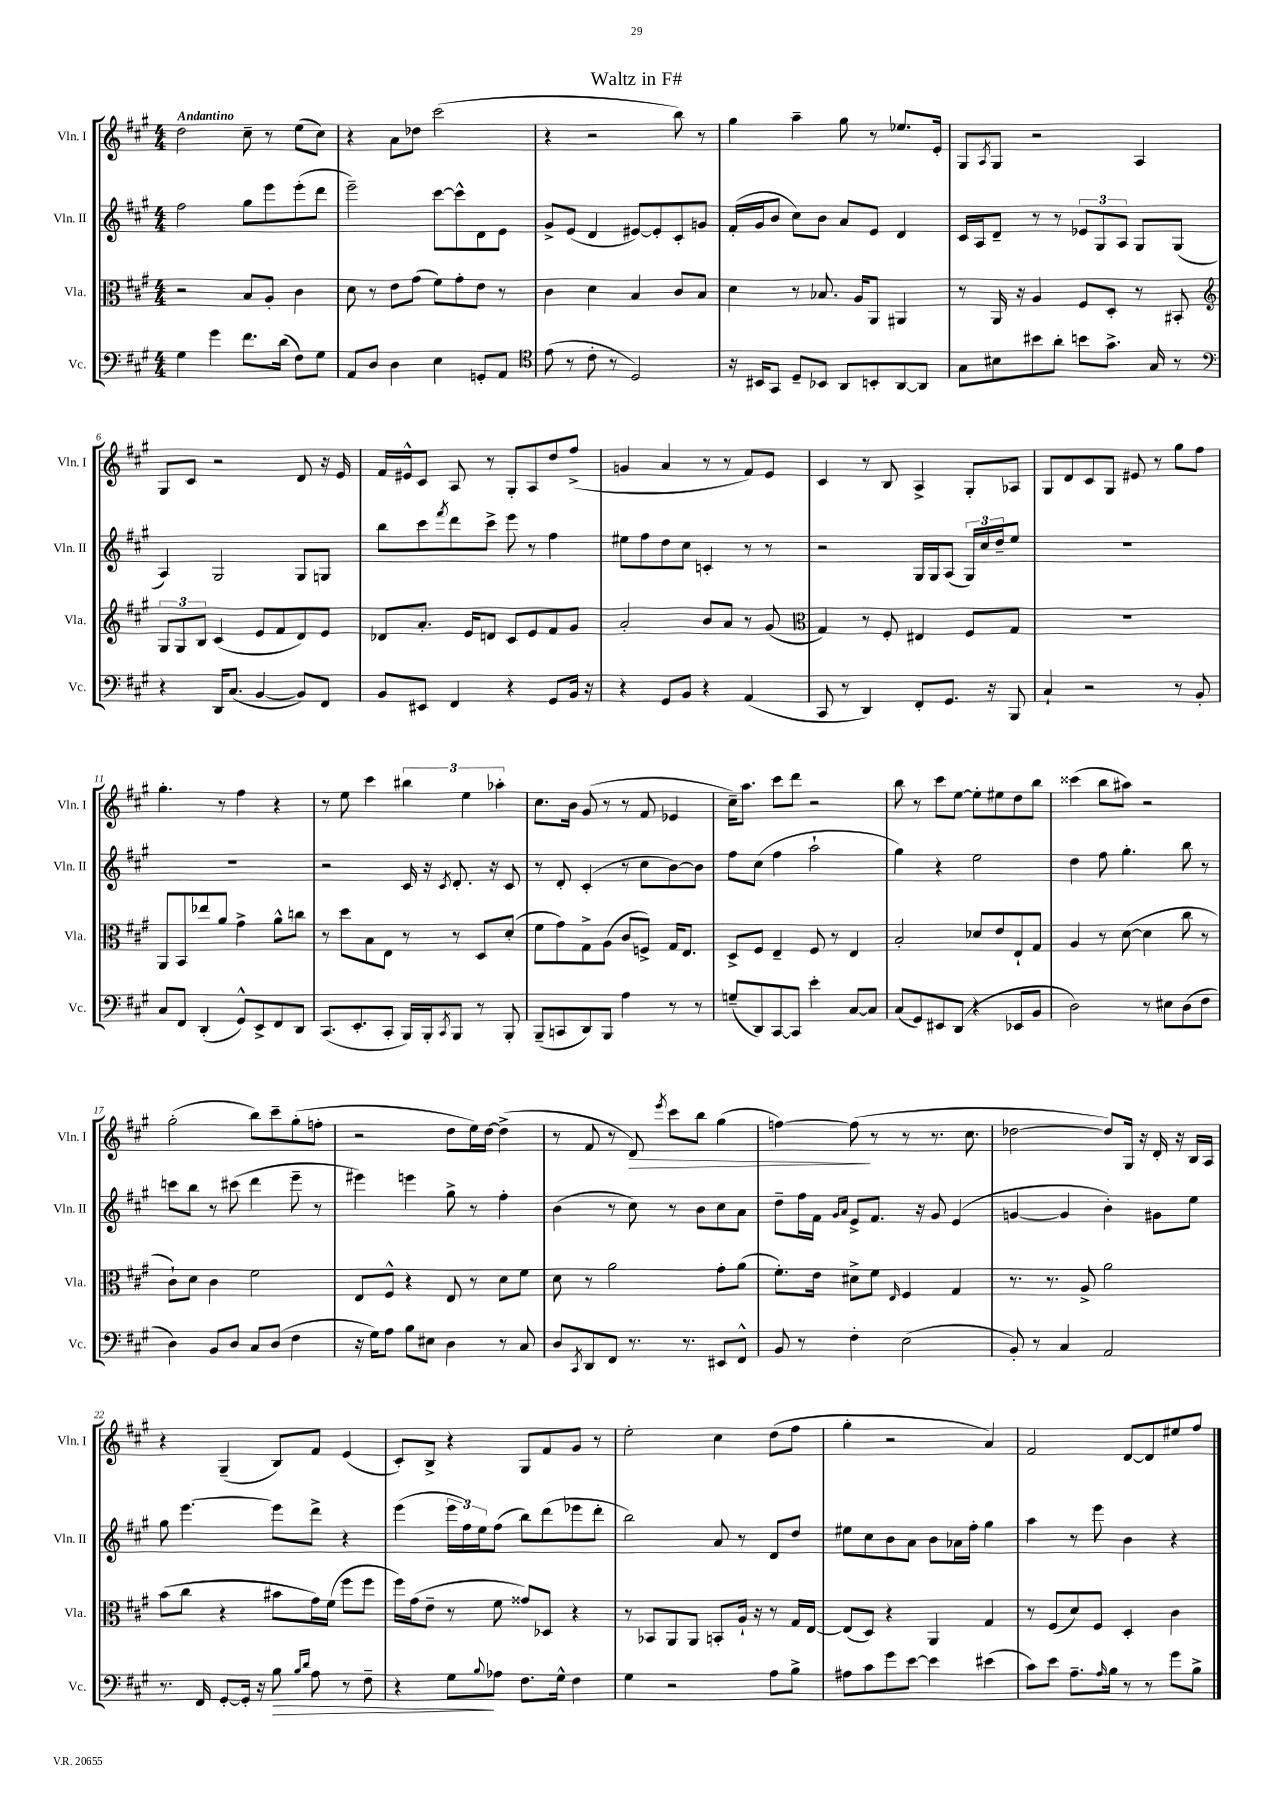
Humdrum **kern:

**kern	**dynam	**kern	**kern	**kern	**dynam
*part4	*part4	*part3	*part2	*part1	*part1
*staff4	*staff4	*staff3	*staff2	*staff1	*staff1
*I"Vc.	*	*I"Vla.	*I"Vln. II	*I"Vln. I	*
*I'Vc.	*	*I'Vla.	*I'Vln. II	*I'Vln. I	*
*clefF4	*	*clefC3	*clefG2	*clefG2	*
*k[f#c#g#]	*	*k[f#c#g#]	*k[f#c#g#]	*k[f#c#g#]	*
*M4/4	*	*M4/4	*M4/4	*M4/4	*
=1	=1	=1	=1	=1	=1
!	!	!	!	!LO:TX:a:B:t=Andantino	!
4G#\	.	2r	2ff#\	2dd\	.
4g#\	.	.	.	.	.
8.f#\L	.	8B/L	8gg#\L	8cc#~\	.
.	.	8A'/J	8eee\	8r	.
(16d\Jk	.	.	.	.	.
8F#\L)	.	4c#\	(8eee'\	(8ee\L	.
8G#\J	.	.	8ddd\J	8cc#\J)	.
=2	=2	=2	=2	=2	=2
8AA/L	.	8d\	2eee~\)	4r	.
8D/J	.	8r	.	.	.
4D\	.	8e\L	.	8a\L	.
.	.	(8g#\J	.	8dd-X\J	.
4E\	.	8f#\L)	[8ccc#\L	(2ccc#\	.
.	.	8g#'\	8ccc#^^\]	.	.
8GGn'/L	.	8e\J	8d\	.	.
8AA/J	.	8r	8e\J	.	.
=3	=3	=3	=3	=3	=3
*clefC4	*	*	*	*	*
(8e\	.	4c#\	8g#^/L	4r	.
8r	.	.	(8e/J	.	.
8c#'\	.	4d\	4d/	2r	.
8r	.	.	.	.	.
2D/)	.	4B/	[8e#X/L)	.	.
.	.	.	8e#'/]	.	.
.	.	8c#/L	8c#'/	8bb\)	.
.	.	8B/J	8gn/J	8r	.
=4	=4	=4	=4	=4	=4
16r	.	4d\	(16f#'/LL	4gg#\	.
16BB#X/KL	.	.	16g#/J	.	.
8GG#/J	.	.	8b/J	.	.
8D~/L	.	8r	8cc#\L)	4aa~\	.
8BB-X/J	.	8.B-X/	8b\J	.	.
8AA/L	.	.	8a/L	8gg#\	.
.	.	16A/KL	.	.	.
8BBn'/	.	8AA/J	8e/J	8r	.
[8AA/	.	4AA#X/	4d/	8.ee-X/L	.
8AA/J]	.	.	.	.	.
.	.	.	.	16e'/Jk	.
=5	=5	=5	=5	=5	=5
8G#\L	.	8r	16c#/LL	8G#/L	.
.	.	.	16A/J	.	.
.	.	.	.	8qA/	.
8B#X\	.	16AA/	8d~/J	8G#/J	.
.	.	16r	.	.	.
8b#X\	.	4A/	8r	2r	.
8a'\J	.	.	8r	.	.
8bn\L	.	8F#/L	12e-X/L	.	.
.	.	.	12G#/	.	.
8.g#^\J	.	8D'/J	.	.	.
.	.	.	12A/J	.	.
.	.	8r	8G#/L	4A/	.
16G#/	.	.	.	.	.
8r	.	8BB#X'/	(8G#/J	.	.
!!LO:LB:g=z
=6	=6	=6	=6	=6	=6
*clefF4	*	*clefG2	*	*	*
4r	.	12G#/L	4A/)	8G#/L	.
.	.	12G#/	.	.	.
.	.	.	.	8c#/J	.
.	.	12B/J	.	.	.
16DD/KL	.	(4c#/	2G#/	2r	.
(8.C#/J	.	.	.	.	.
[4BB/	.	8e/L	.	.	.
.	.	8f#/	.	.	.
8BB/L])	.	8d/)	8G#/L	8d/	.
8FF#/J	.	8e/J	8Gn/J	16r	.
.	.	.	.	16e/	.
=7	=7	=7	=7	=7	=7
8BB/L	.	8d-X/L	8bb\L	16f#/LL	.
.	.	.	.	16e#X^^/J	.
8EE#X/J	.	8.a'/J	8ccc#\	8c#/J	.
.	.	.	8qfff#/	.	.
4FF#/	.	.	8ddd\	8A/	.
.	.	16e/KL	.	.	.
.	.	8dn/J	8ccc#^\J	8r	.
4r	.	8c#/L	8eee\	8G#'/L	.
.	.	8e/	8r	8A/	.
8GG#/L	.	8f#/	4ff#\	8dd/	.
16BB/Jk	.	8g#/J	.	(8ff#^/J	.
16r	.	.	.	.	.
=8	=8	=8	=8	=8	=8
4r	.	2a'/	8ee#X\L	4gn/	.
.	.	.	8ff#\	.	.
8GG#/L	.	.	8dd\	4a/	.
8BB/J	.	.	8cc#\J	.	.
4r	.	8b/L	4cn'/	8r	.
.	.	8a/J	.	8r	.
(4AA/	.	8r	8r	8f#/L)	.
.	.	(8g#/	8r	8e/J	.
=9	=9	=9	=9	=9	=9
*	*	*clefC3	*	*	*
8CC#/	.	4G#/)	2r	4c#/	.
8r	.	.	.	.	.
4DD/)	.	8r	.	8r	.
.	.	8F#'/	.	8B/	.
8FF#'/L	.	4E#X/	16G#/LL	4A^/	.
.	.	.	16G#/J	.	.
8.GG#/J	.	.	(8A/J	.	.
.	.	8F#/L	24G#/LL)	8G#'/L	.
.	.	.	24cc#/	.	.
16r	.	.	.	.	.
.	.	.	24dd~/J	.	.
8BBB/	.	8G#/J	8ee/J	8A-X/J	.
=10	=10	=10	=10	=10	=10
4C#`/	.	1r	1r	8G#/L	.
.	.	.	.	8d/	.
2r	.	.	.	8c#/	.
.	.	.	.	8G#/J	.
.	.	.	.	8e#X/	.
.	.	.	.	8r	.
8r	.	.	.	8gg#\L	.
8BB'/	.	.	.	8ff#\J	.
!!LO:LB:g=z
=11	=11	=11	=11	=11	=11
8C#/L	.	8AA/L	1r	4.gg#'\	.
8FF#/J	.	8BB/	.	.	.
(4DD'/	.	8ee-X/	.	.	.
.	.	8a/J	.	8r	.
8GG#^^/L)	.	4g#^\	.	4ff#\	.
8EE^/	.	.	.	.	.
8FF#/	.	8a^^\L	.	4r	.
8DD/J	.	8ccn\J	.	.	.
=12	=12	=12	=12	=12	=12
(8.CC#/L	.	8r	2r	8r	.
.	.	8dd\L	.	8ee\	.
8.EE'/	.	.	.	.	.
.	.	8B\	.	4ccc#\	.
8CC#'/J	.	8E\J	.	.	.
16BBB/LL)	.	8r	16c#/	6bb#X\	.
16BBB'/J	.	.	16r	.	.
8qCC#/	.	.	8qc#/	.	.
8BBB/J	.	8r	8.d'/	.	.
.	.	.	.	6ee\	.
8r	.	8D/L	.	.	.
.	.	.	16r	.	.
.	.	.	.	6aa-X'\	.
8BBB'/	.	(8d'/J	8c#/	.	.
=13	=13	=13	=13	=13	=13
(8BBB~/L	.	8f#\L	8r	8.cc#\L	.
8CCn/	.	8g#\)	8d'/	.	.
.	.	.	.	16b\Jk	.
8DD/)	.	8G#^\	(4c#'/	(8g#/	.
8BBB/J	.	(8A\J	.	8r	.
4A\	.	8c#/L	8r	8r	.
.	.	8Fn^/J)	8cc#\L	8f#/	.
8r	.	16G#/KL	[8b\)	4e-X/	.
.	.	8.E/J	.	.	.
8r	.	.	8b\J]	.	.
=14	=14	=14	=14	=14	=14
(8Gn~/L	.	8D^/L	8ff#\L	16cc#~\KL)	.
.	.	.	.	8.aa\J	.
8DD/)	.	8F#/J	(8cc#\J	.	.
[8CC#/	.	4E~/	4ff#\	8ccc#\L	.
8CC#/J]	.	.	.	8ddd\J	.
4e'\	.	8F#/	2aa`\	2r	.
.	.	8r	.	.	.
[8C#/L	.	4E/	.	.	.
8C#/J]	.	.	.	.	.
=15	=15	=15	=15	=15	=15
(8C#/L	.	2B'/	4gg#\)	8bb\	.
8GG#/)	.	.	.	8r	.
8EE#X/	.	.	4r	8ccc#\L	.
(8DD/J	.	.	.	[8ee\J	.
4r	.	8d-X/L	2ee\	8ee'\L]	.
.	.	8e/	.	8ee#X\	.
8EE-X/L	.	8E`/	.	8dd\	.
8BB/J	.	8G#/J	.	8bb\J	.
=16	=16	=16	=16	=16	=16
2D\)	.	4A/	4dd\	(4ccc##X\	.
.	.	8r	8ff#\	8bb\L	.
.	.	([8d\	4.gg#'\	8aa#X\J)	.
8r	.	4d\]	.	2r	.
8E#X\L	.	.	.	.	.
(8D\	.	8cc#\	8bb\	.	.
8F#\J	.	8r	8r	.	.
!!LO:LB:g=z
=17	=17	=17	=17	=17	=17
4D\)	.	8c#`\L)	8cccn\L	(2gg#'\	.
.	.	8d\J	8bb\J	.	.
8BB/L	.	4c#\	8r	.	.
8D/J	.	.	(8ccc#X\	.	.
8C#/L	.	2f#\	4ddd\	8bb\L)	.
(8D/J	.	.	.	8ccc#~\	.
4F#\	.	.	8eee~\	(8gg#'\	.
.	.	.	8r	8ffn'\J	.
=18	=18	=18	=18	=18	=18
16r	.	8E/L	4eee#X\)	2r	.
16G#\KL)	.	.	.	.	.
8A\J	.	8F#^^/J	.	.	.
8B\L	.	4r	4eeen\	.	.
8E#X\J	.	.	.	.	.
4D\	.	8E/	8gg#^\	8dd\L	.
.	.	8r	8r	16ee\L)	.
.	.	.	.	[16dd\JJ	.
8r	.	8d\L	4ff#'\	(4dd^\]	.
8C#/	.	8f#\J	.	.	.
=19	=19	=19	=19	=19	=19
8D/L	.	8d\	(4b\	8r	.
8qCC#/	.	.	.	.	.
8DD/	.	8r	.	8f#/	.
8FF#/J	.	2a\	8r	8r	.
!	!	!	!	!	!LO:HP:b
8.r	.	.	8cc#\)	8d/)	>
.	.	.	.	8qeee/	.
.	.	.	8r	8ccc#\L	.
8.r	.	.	.	.	.
.	.	.	8b\L	8bb\J	.
8EE#X/L	.	8g#'\L	8cc#\	(4gg#\	.
8FF#^^/J	.	(8a\J	8a\J	.	.
=20	=20	=20	=20	=20	=20
8BB/	.	8.f#'\L)	8dd~\L	[4ffn\)	.
8r	.	.	16ff#\L	.	.
.	.	16e\Jk	16f#\JJ	.	.
.	.	.	16qqg#/LL	.	.
.	.	.	16qqa/JJ	.	.
4F#'\	.	8d#X^\L	8e^/L	(8ff\]	.
.	.	8f#\J	8.f#/J	8r	]
.	.	16qqE/	.	.	.
(2E\	.	4F#/	.	8r	.
.	.	.	16r	.	.
.	.	.	8g#/	8.r	.
.	.	4G#/	(4e/	.	.
.	.	.	.	8.cc#\	.
=21	=21	=21	=21	=21	=21
8BB'/)	.	8.r	[4gn/	[2dd-X\	.
8r	.	.	.	.	.
.	.	8.r	.	.	.
4C#/	.	.	4g/]	.	.
.	.	8A^/	.	.	.
2AA/	.	2a\	4b'\)	8dd-/L])	.
.	.	.	.	16G#/Jk	.
.	.	.	.	16r	.
.	.	.	8g#X\L	16d'/	.
.	.	.	.	16r	.
.	.	.	8ee\J	16B/LL	.
.	.	.	.	16A/JJ	.
!!LO:LB:g=z
=22	=22	=22	=22	=22	=22
8.r	.	(8b\L	8gg#\	4r	.
.	.	8cc#\J	[4.eee\	.	.
16FF#/	.	.	.	.	.
[8GG#'/L	.	4r	.	(4G#~/	.
16GG#'/Jk]	.	.	.	.	.
16r	.	.	.	.	.
!	!LO:HP:b	!	!	!	!
8B\	>	8b#X\L	8eee\L]	8B/L)	.
16qqB/LL	.	.	.	.	.
16qqd/JJ	.	.	.	.	.
8A\	.	16g#\L)	8ddd^\J	8f#/J	.
.	.	(16f#\JJ	.	.	.
8r	.	8ff#\L	4r	(4e/	.
8F#~\	.	8ff#\J	.	.	.
=23	=23	=23	=23	=23	=23
4r	.	16ff#\LL)	(4eee\	8c#'/L)	.
.	.	(16g#\J	.	.	.
.	.	8e~\J	.	8B^/J	.
8G#\L	.	8r	24eee\LL	4r	.
.	.	.	24ff#\)	.	.
.	.	.	24ee\J	.	.
8qqB/	.	.	.	.	.
8A-X\J	]	8f#\	(8ff#\J	.	.
8.F#\L	.	8g##X/L)	8bb\L)	8G#/L	.
.	.	8D-X/J	(8ddd\	8f#/	.
16G#^^\Jk	.	.	.	.	.
4F#\	.	4r	8eee-X\	8g#/J	.
.	.	.	8ddd'\J	8r	.
=24	=24	=24	=24	=24	=24
4G#\	.	8r	2bb\)	2ee'\	.
.	.	8BB-X/L	.	.	.
2r	.	8AA/	.	.	.
.	.	8AA/J	.	.	.
.	.	8BBn'/L	8a/	4cc#\	.
.	.	16A`/Jk	8r	.	.
.	.	16r	.	.	.
8A\L	.	8r	8d/L	(8dd\L	.
8B^\J	.	16G#/LL	8dd/J	8ff#\J	.
.	.	[16E/JJ	.	.	.
=25	=25	=25	=25	=25	=25
8A#X\L	.	(8E/L]	8ee#X\L	4gg#'\	.
8c#\	.	8D/J)	8cc#\	.	.
8g#\	.	4r	8b\	2r	.
[8e\J	.	.	8a\J	.	.
4e\]	.	4AA/	8b\L	.	.
.	.	.	16a-X\L	.	.
.	.	.	16ff#'\JJ	.	.
(4e#X\	.	4G#/	4gg#\	4a/)	.
=26	=26	=26	=26	=26	=26
8c#\L)	.	8r	4aa\	2f#/	.
8e\J	.	(8F#/L	.	.	.
8.A~\L	.	8d/)	8r	.	.
.	.	8F#/J	8eee\	.	.
16qqA/	.	.	.	.	.
16B\Jk	.	.	.	.	.
8r	.	4D'/	4b\	[8d/L	.
8r	.	.	.	8d/]	.
8g#\L	.	4c#\	4r	8ee#X/	.
8B^\J	.	.	.	8ff#/J	.
==	==	==	==	==	==
*-	*-	*-	*-	*-	*-
